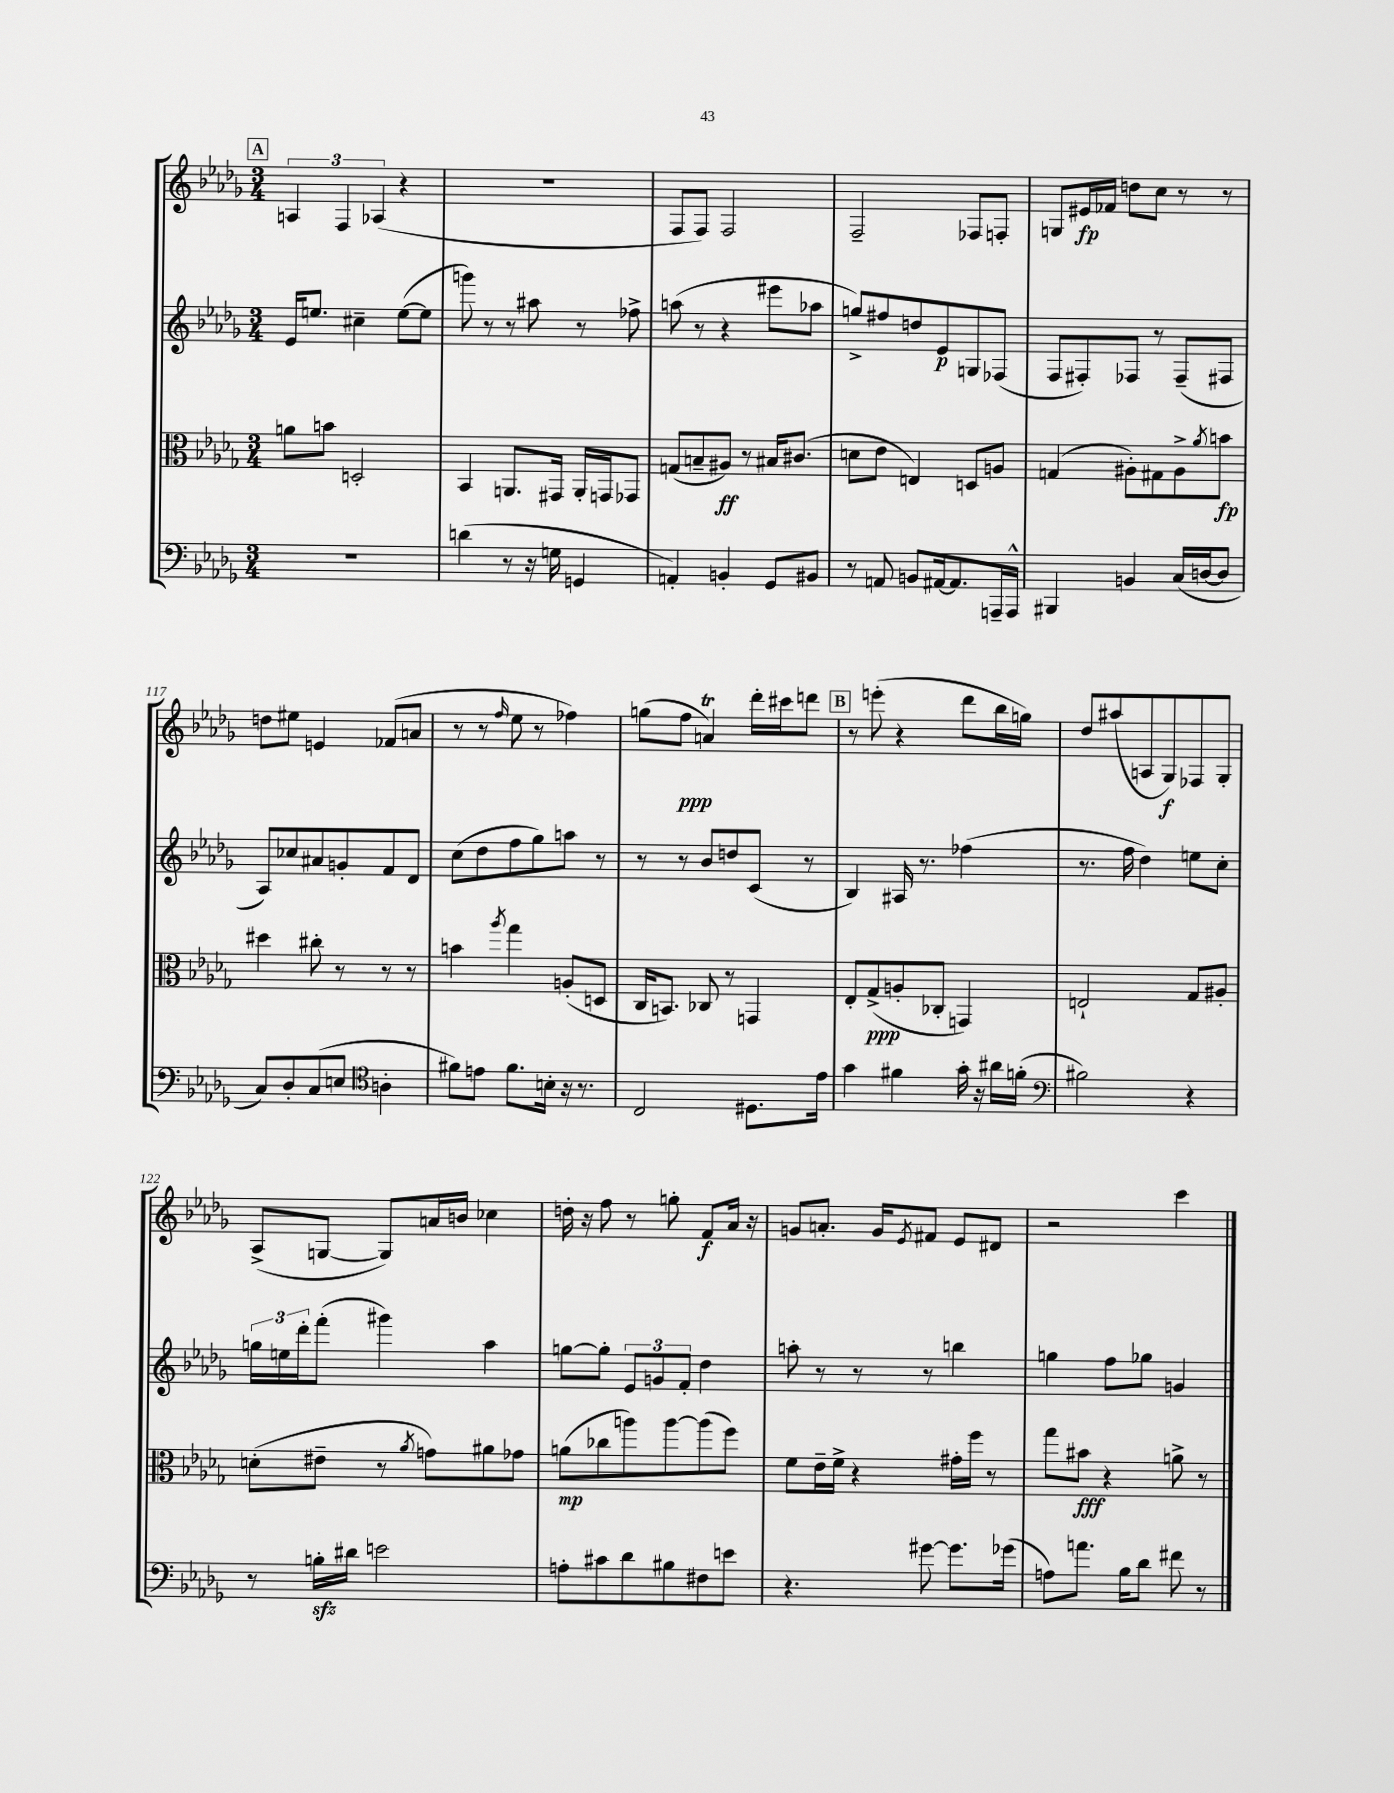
<<
\new StaffGroup <<
\new Staff = "s0" {
    \clef treble \key des \major \numericTimeSignature \time 3/4
    \mark \markup { \box "A" } \tuplet 3/2 { a4 f4 aes4( } r4 |
    R2. |
    f8 f8) f2 |
    f2-- fes8 f8-. |
    g8 eis'16\fp fes'16 d''8 c''8 r8 r8 |
    d''8 eis''8 e'4 fes'8( a'8 |
    r8 r8 \grace { f''16 } ees''8 r8 fes''4) |
    g''8( f''8\ppp a'4\trill) des'''16-. cis'''16 d'''8 |
    \mark \markup { \box "B" } r8 e'''8-.( r4 des'''8 bes''16 g''16) |
    des''8 ais''8( a8 ges8\f) fes8 ges8-. |
    aes8->( g8~ g8) a'16 b'16 ces''4 |
    d''16-. r16 f''8 r8 g''8-. f'8\f aes'16 r16 |
    g'8 a'8.-. g'16 \acciaccatura { ees'8 } fis'8 ees'8 dis'8 |
    r2 c'''4 \bar "|." |
}
\new Staff = "s1" {
    \clef treble \key des \major \numericTimeSignature \time 3/4
    \mark \markup { \box "A" } ees'16 e''8. cis''4-- e''8~( e''8 |
    g'''8) r8 r8 ais''8 r8 fes''8-> |
    a''8( r8 r4 eis'''8 aes''8 |
    g''8->) fis''8 d''8 ees'8\p g8 fes8( |
    f8 fis8-.) fes8 r8 fes8--( fis8 |
    aes8) ces''8 ais'8 g'8-. f'8 des'8 |
    c''8( des''8 f''8 ges''8) a''8 r8 |
    r8 r8 bes'8 d''8 c'8( r8 |
    \mark \markup { \box "B" } bes4) ais16 r8. fes''4( |
    r8. f''16 des''4) e''8 c''8-. |
    \tuplet 3/2 { g''16 e''16 des'''16-. } f'''8-.( gis'''4) aes''4 |
    g''8~ g''8-. \tuplet 3/2 { ees'8 g'8 f'8-. } des''4 |
    a''8-. r8 r8 r8 b''4 |
    g''4 f''8 ges''8 g'4 \bar "|." |
}
\new Staff = "s2" {
    \clef alto \key des \major \numericTimeSignature \time 3/4
    \mark \markup { \box "A" } a'8 b'8 d2-. |
    bes,4 a,8. gis,16 a,16-. g,16 ges,8 |
    g8( b8-- ais8\ff) r8 bis16 cis'8.( |
    d'8 ees'8 e4) d8 a8 |
    g4( ais8-.) gis8 ais8-> \acciaccatura { aes'8 } b'8\fp |
    dis''4 cis''8-. r8 r8 r8 |
    b'4 \acciaccatura { aes''8 } ges''4 a8-.( d8 |
    c16 b,8.) ces8 r8 g,4 |
    \mark \markup { \box "B" } ees8-. ges8->\ppp( a8-. ces8-. g,4) |
    e2-! ges8 ais8-. |
    d'8-.( eis'8-- r8 \acciaccatura { aes'8 } g'8) ais'8 ges'8 |
    a'8\mp( ces''8 a''8) a''8~ a''8( f''8) |
    f'8 ees'16-- f'16-> r4 gis'16-. f''16 r8 |
    ges''8 bis'8\fff r4 a'8-> r8 \bar "|." |
}
\new Staff = "s3" {
    \clef bass \key des \major \numericTimeSignature \time 3/4
    \mark \markup { \box "A" } R2. |
    d'4( r8 r16 g16 g,4 |
    a,4-.) b,4-. ges,8 bis,8 |
    r8 a,8 b,8 ais,16~ ais,8. a,,16-- a,,16-^ |
    bis,,4 b,4 c16( d16~ d8 |
    c8) des8-. c8( e8 \clef tenor a4-. |
    fis'8) e'8 fis'8. b16-. r16 r8. |
    c2 dis8. ees'16 |
    \mark \markup { \box "B" } ges'4 fis'4 ges'16-. r16 ais'16 f'16-.( |
    \clef bass bis2) r4 |
    r8 b16-.\sfz dis'16 e'2 |
    a8-. cis'8 des'8 bis8 fis8 e'8 |
    r4. gis'8~ gis'8. ges'16( |
    a8) a'8. bes16 des'8 fis'8 r8 \bar "|." |
}
>>
>>
\layout { \context { \Score currentBarNumber = #112 } }
